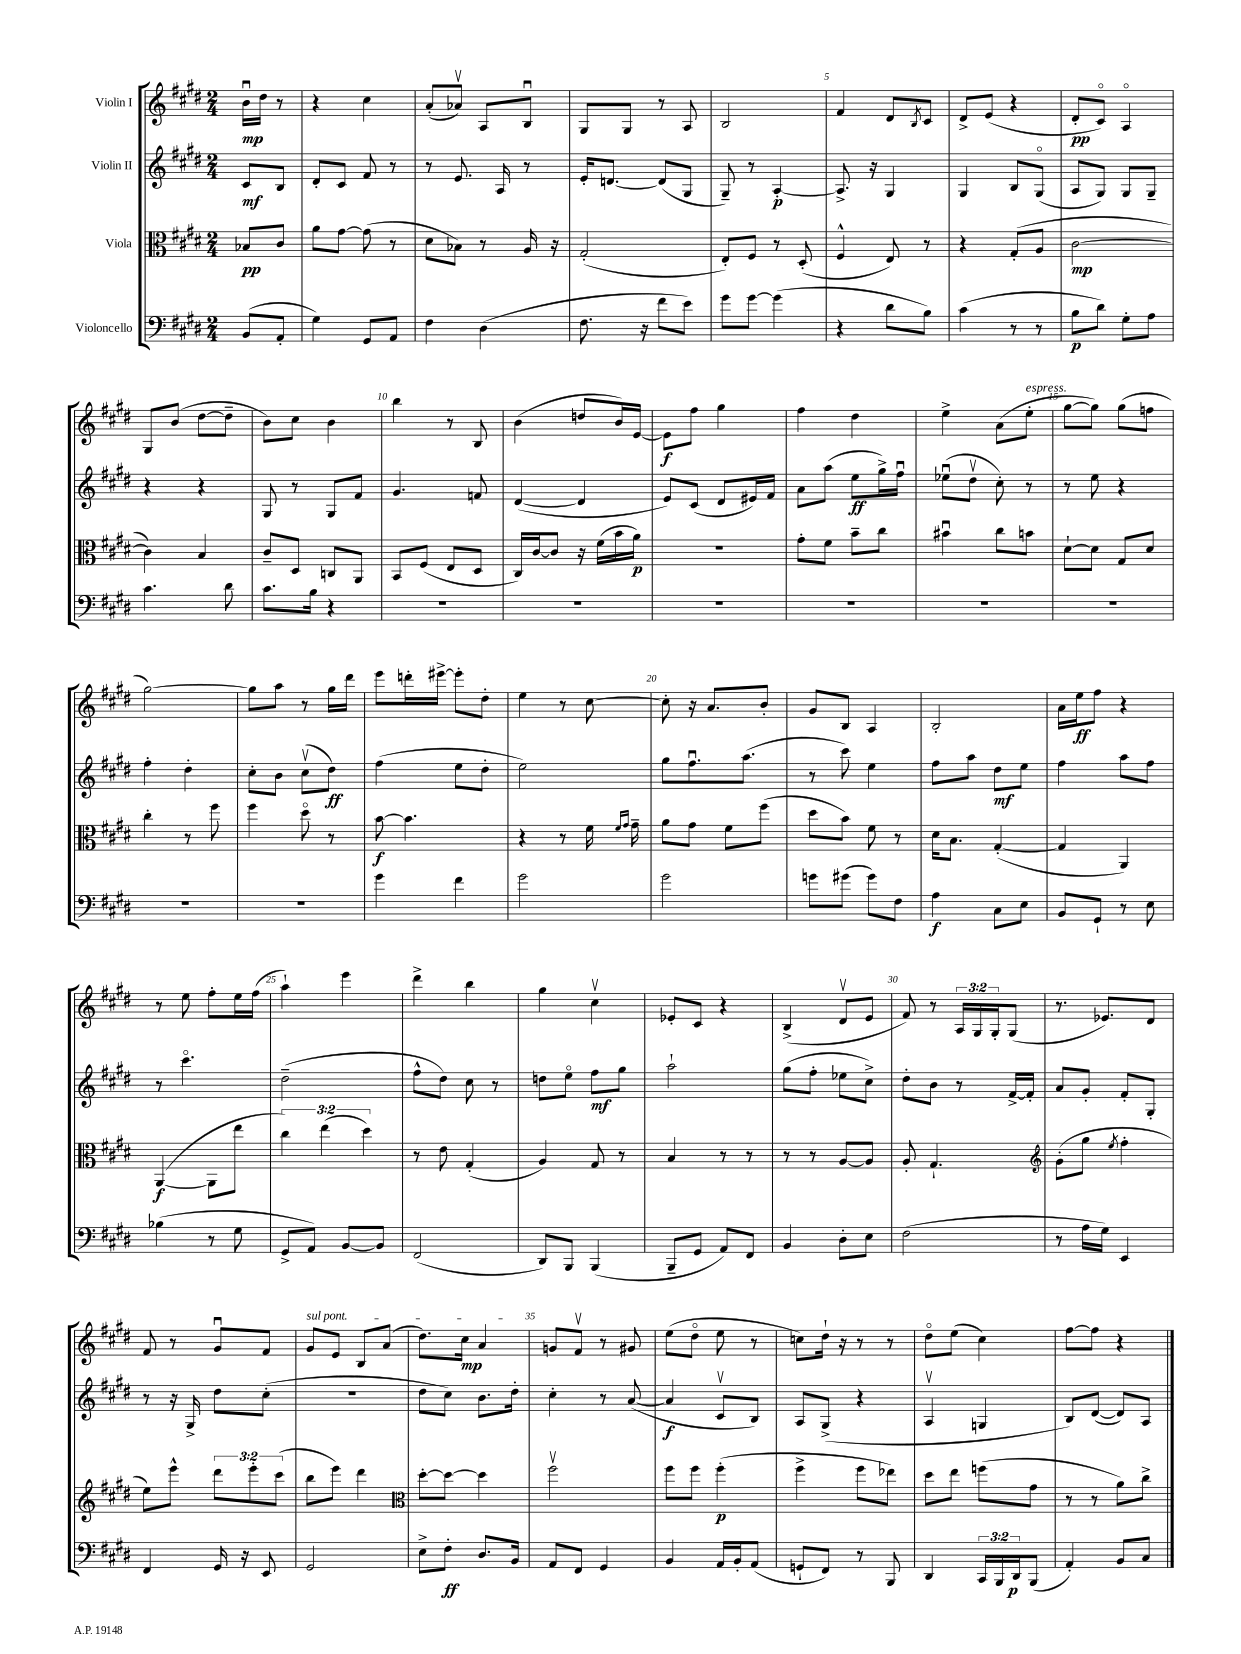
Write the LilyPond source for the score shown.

<<
\new StaffGroup <<
\new Staff = "s0" \with { instrumentName = "Violin I" } {
    \clef treble \key e \major \numericTimeSignature \time 2/4 \override Staff.TupletNumber.text = #tuplet-number::calc-fraction-text \partial 4
    b'16\downbow\mp dis''16 r8 |
    r4 cis''4 |
    a'8-.( aes'8\upbow) a8 b8\downbow |
    gis8 gis8 r8 a8 |
    b2 |
    fis'4 dis'8 \acciaccatura { b8 } cis'8 |
    dis'8-> e'8( r4 |
    dis'8-.\pp cis'8\flageolet) a4\flageolet |
    gis8 b'8( dis''8~ dis''8-- |
    b'8) cis''8 b'4 |
    b''4 r8 b8 |
    b'4( d''8 b'16) e'16~ |
    e'8\f fis''8 gis''4 |
    fis''4 dis''4 |
    e''4-> a'8( e''8-.^\markup { \italic "espress." } |
    gis''8~ gis''8) gis''8( f''8 |
    gis''2~) |
    gis''8 a''8 r8 gis''16 dis'''16 |
    e'''8 d'''16-. eis'''16~-> eis'''8-. dis''8-. |
    e''4 r8 cis''8~ |
    cis''8-. r16 a'8. b'8-. |
    gis'8 b8 a4 |
    b2-. |
    a'16 e''16\ff fis''8 r4 |
    r8 e''8 fis''8-. e''16 fis''16( |
    a''4-!) e'''4 |
    dis'''4-> b''4 |
    gis''4 cis''4\upbow |
    ees'8-. cis'8 r4 |
    b4->( dis'8\upbow e'8 |
    fis'8) r8 \tuplet 3/2 { a16 gis16 gis16-. } gis8( |
    r8. ees'8.) dis'8 |
    fis'8 r8 gis'8\downbow fis'8 |
    \once \override TextSpanner.bound-details.left.text = \markup { \italic "sul pont." } gis'8\startTextSpan e'8 b8 a'8( |
    dis''8.) cis''16\mp a'4\stopTextSpan |
    g'8 fis'8\upbow r8 gis'8 |
    e''8( dis''8\flageolet e''8 r8 |
    c''8) dis''16-! r16 r8 r8 |
    dis''8\flageolet e''8( cis''4) |
    fis''8~ fis''8 r4 \bar "|." |
}
\new Staff = "s1" \with { instrumentName = "Violin II" } {
    \clef treble \key e \major \numericTimeSignature \time 2/4 \partial 4
    cis'8\mf b8 |
    dis'8-. cis'8 fis'8 r8 |
    r8 e'8. a16 r8 |
    e'16-. d'8.~ d'8( gis8 |
    gis8--) r8 a4~-.\p |
    a8.-> r16 gis4 |
    gis4 b8 gis8\flageolet( |
    a8 gis8) gis8 gis8-- |
    r4 r4 |
    gis8 r8 gis8 fis'8 |
    gis'4. f'8 |
    dis'4~( dis'4 |
    e'8) cis'8( dis'8 eis'16) fis'16 |
    a'8 a''8( e''8\ff gis''16->) fis''16\downbow |
    ees''8\downbow( dis''8\upbow cis''8-.) r8 |
    r8 e''8 r4 |
    fis''4-. dis''4-. |
    cis''8-. b'8 cis''8\upbow( dis''8\ff) |
    fis''4( e''8 dis''8-. |
    e''2) |
    gis''8 fis''8.\downbow a''8.( |
    r8 cis'''8) e''4 |
    fis''8 a''8 dis''8\mf e''8 |
    fis''4 a''8 fis''8 |
    r8 cis'''4.\flageolet |
    dis''2--( |
    fis''8-^ dis''8) cis''8 r8 |
    d''8 e''8\flageolet fis''8\mf gis''8 |
    a''2-! |
    gis''8( fis''8-. ees''8 cis''8->) |
    dis''8-. b'8 r8 fis'16~-> fis'16-. |
    a'8 gis'8-. fis'8-. gis8-. |
    r8 r16 gis16-> dis''8 cis''8-.( |
    r2 |
    dis''8 cis''8) b'8. dis''16-. |
    cis''4-. r8 a'8~( |
    a'4\f cis'8\upbow b8) |
    a8 gis8->( r4 |
    a4\upbow g4 |
    b8) dis'8~( dis'8) a8 \bar "|." |
}
\new Staff = "s2" \with { instrumentName = "Viola" } {
    \clef alto \key e \major \numericTimeSignature \time 2/4 \override Staff.TupletNumber.text = #tuplet-number::calc-fraction-text \partial 4
    bes8\pp cis'8 |
    a'8 gis'8~ gis'8( r8 |
    dis'8 bes8) r8 a16 r16 |
    gis2-.( |
    e8-.) fis8 r8 dis8-.( |
    fis4-^ e8) r8 |
    r4 gis8-.( a8 |
    cis'2~\mp |
    cis'4) b4 |
    cis'8-- dis8 c8 a,8 |
    b,8 fis8( e8 dis8 |
    cis16) cis'16~ cis'8 r16 fis'16( b'16 a'16\p) |
    r2 |
    gis'8-. fis'8 b'8-- cis''8 |
    bis'4\downbow cis''8 b'8 |
    dis'8~-! dis'8 gis8 dis'8 |
    cis''4-. r8 fis''8 |
    fis''4 dis''8\flageolet r8 |
    b'8~\f b'4. |
    r4 r8 fis'16 \grace { fis'16 gis'16 } gis'16-- |
    a'8 gis'8 fis'8 fis''8( |
    dis''8 b'8) fis'8 r8 |
    dis'16 b8. gis4~-.( |
    gis4 a,4) |
    a,4~\f( a,8 e''8 |
    \tuplet 3/2 { cis''4) e''4( dis''4) } |
    r8 e'8 gis4-.( |
    a4) gis8 r8 |
    b4 r8 r8 |
    r8 r8 a8~ a8 |
    a8-. gis4.-! |
    \clef treble gis'8-.( gis''8 \acciaccatura { e''8 } fis''4-. |
    e''8) e'''8-^ \tuplet 3/2 { dis'''8 e'''8-. cis'''8( } |
    b''8 e'''8) dis'''4 |
    \clef alto dis''8~-. dis''8~ dis''4 |
    fis''2\upbow |
    fis''8 fis''8 fis''4-.\p( |
    fis''4-> fis''8 ees''8) |
    dis''8 e''8 f''8( gis'8 |
    r8 r8 a'8) cis''8-> \bar "|." |
}
\new Staff = "s3" \with { instrumentName = "Violoncello" } {
    \clef bass \key e \major \numericTimeSignature \time 2/4 \override Staff.TupletNumber.text = #tuplet-number::calc-fraction-text \partial 4
    b,8( a,8-. |
    gis4) gis,8 a,8 |
    fis4 dis4( |
    fis8. r16 fis'8 e'8) |
    gis'8 gis'8~ gis'4( |
    r4 dis'8 b8) |
    cis'4( r8 r8 |
    b8\p dis'8) gis8-. a8 |
    cis'4. dis'8 |
    cis'8. b16 r4 |
    R2 |
    R2 |
    R2 |
    R2 |
    R2 |
    R2 |
    R2 |
    R2 |
    gis'4 fis'4 |
    gis'2 |
    gis'2 |
    g'8 gis'8( gis'8) fis8 |
    a4\f cis8 e8 |
    b,8 gis,8-! r8 e8 |
    bes4( r8 gis8 |
    gis,8-> a,8) b,8~ b,8 |
    fis,2( |
    dis,8) b,,8 b,,4( |
    b,,8-- gis,8 a,8) fis,8 |
    b,4 dis8-. e8 |
    fis2( |
    r8 a16 gis16) e,4 |
    fis,4 gis,16 r16 e,8 |
    gis,2 |
    e8-> fis8-.\ff dis8. b,16 |
    a,8 fis,8 gis,4 |
    b,4 a,16 b,16-. a,8( |
    g,8-! fis,8) r8 b,,8 |
    dis,4 \tuplet 3/2 { cis,16 b,,16 dis,16\p } b,,8( |
    a,4-.) b,8 cis8 \bar "|." |
}
>>
>>
\layout { \context { \Score \override BarNumber.break-visibility = ##(#f #t #t) barNumberVisibility = #(every-nth-bar-number-visible 5) } }
